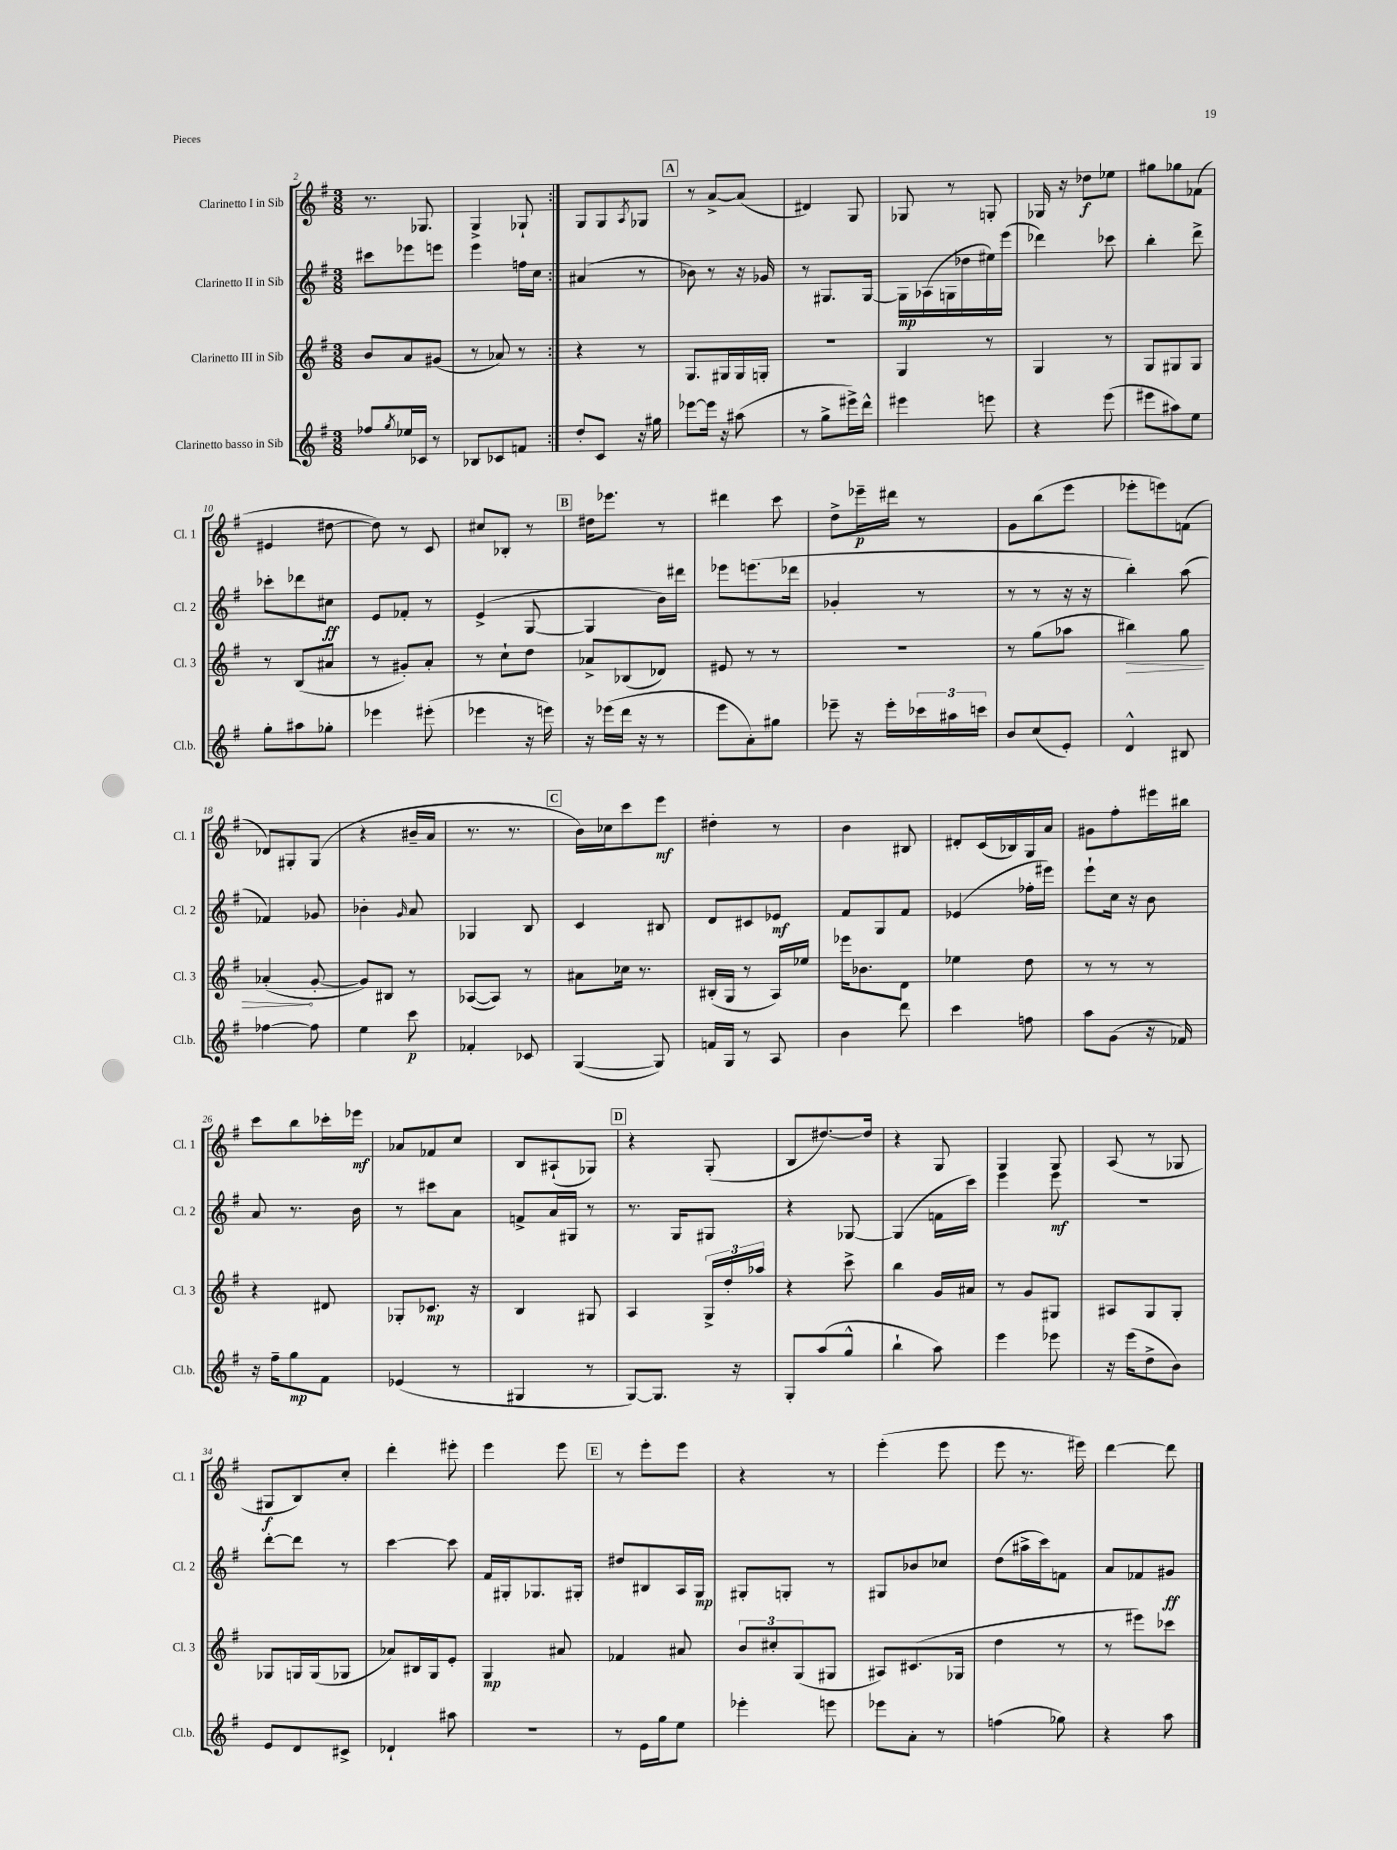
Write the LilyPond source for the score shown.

<<
\new StaffGroup <<
\new Staff = "s0" \with { instrumentName = "Clarinetto I in Sib" shortInstrumentName = "Cl. 1" } {
    \clef treble \key g \major \numericTimeSignature \time 3/8
    \repeat volta 2 { r8. ges8. |
    g4-> ges8-! | }
    g8 g8 \acciaccatura { a8 } ges8 |
    \mark \markup { \box "A" } r8 a'8~-> a'8( |
    dis'4) g8 |
    ges8 r8 g8-. |
    ges16 r16 des''8\f ees''8 |
    gis''8 ges''8 fes'8( |
    eis'4 dis''8~ |
    dis''8) r8 c'8 |
    cis''8 bes8-. r8 |
    \mark \markup { \box "B" } dis''16 ees'''8. r8 |
    dis'''4 c'''8 |
    d''8-> ees'''16--\p dis'''16 r8 |
    g'8 b''8( e'''8 |
    ees'''8-. e'''8) f'8( |
    des'8) gis8-. gis8( |
    r4 bis'16-- a'16 |
    r8. r8. |
    \mark \markup { \box "C" } b'16) ces''16 c'''8 e'''8\mf |
    dis''4-. r8 |
    b'4 bis8 |
    dis'8-. c'16( bes16) g16 a'16 |
    gis'8 fis''8-. eis'''16 bis''16 |
    c'''8 b''8 ces'''16-. ees'''16\mf |
    aes'8 fes'8 c''8 |
    b8 ais8-!( ges8) |
    \mark \markup { \box "D" } r4 g8-.( |
    b8 dis''8.~) dis''16 |
    r4 g8 |
    g4 g8 |
    a8( r8 ges8 |
    gis8\f b8) c''8-. |
    d'''4-. eis'''8-. |
    e'''4 e'''8 |
    \mark \markup { \box "E" } r8 e'''8-. e'''8 |
    r4 r8 |
    e'''4-.( e'''8 |
    e'''8 r8. eis'''16) |
    d'''4~ d'''8 \bar "|." |
}
\new Staff = "s1" \with { instrumentName = "Clarinetto II in Sib" shortInstrumentName = "Cl. 2" } {
    \clef treble \key g \major \numericTimeSignature \time 3/8
    \repeat volta 2 { cis'''8 ees'''8 e'''8 |
    e'''4 f''16 c''16 | }
    ais'4( r8 |
    \mark \markup { \box "A" } bes'8) r8 r16 ges'16 |
    r8 gis8. gis16~ |
    gis16\mp aes16( g16 des''16 eis''16) e'''16( |
    des'''4) ces'''8 |
    b''4-. d'''8-> |
    ces'''8-. des'''8 cis''8\ff |
    e'8 fes'8-. r8 |
    e'4->( g8~ |
    \mark \markup { \box "B" } g4 b'16) dis'''16 |
    ees'''8 e'''8.( des'''16 |
    ges'4-. r8 |
    r8 r8 r16 r16 |
    b''4-.) a''8( |
    fes'4) ges'8 |
    bes'4-. \grace { g'16 } a'8 |
    ges4 b8 |
    \mark \markup { \box "C" } c'4 bis8 |
    d'8 cis'8 ees'8\mf |
    fis'8 g8 fis'8 |
    ees'4( fes''16-. eis'''16) |
    e'''8-! c''16 r16 b'8 |
    a'8 r8. b'16 |
    r8 cis'''8 a'8 |
    f'8-> a'16 gis16 r8 |
    \mark \markup { \box "D" } r8. g16 gis8 |
    r4 ges8~ |
    ges4( f'16 c'''16) |
    e'''4 e'''8\mf |
    r4. |
    d'''8~-. d'''8 r8 |
    c'''4~ c'''8 |
    fis'16 gis16-. ges8. gis16-. |
    \mark \markup { \box "E" } dis''8 bis8 a16 g16\mp |
    gis8-. g8-. r8 |
    gis8 bes'8 ces''8 |
    d''8( ais''16-> c'''16) f'8 |
    a'8 fes'8 gis'8\ff \bar "|." |
}
\new Staff = "s2" \with { instrumentName = "Clarinetto III in Sib" shortInstrumentName = "Cl. 3" } {
    \clef treble \key g \major \numericTimeSignature \time 3/8
    \repeat volta 2 { b'8 a'8 gis'8( |
    r8 aes'8) r8 | }
    r4 r8 |
    \mark \markup { \box "A" } g8. gis16 gis16 g16-. |
    R4. |
    g4 r8 |
    g4 r8 |
    g8 gis8 gis8 |
    r8 b8( ais'8 |
    r8 gis'8-.) a'8-. |
    r8 c''8-! d''8 |
    \mark \markup { \box "B" } aes'8-> bes8( des'8) |
    eis'8 r8 r8 |
    R4. |
    r8 g''8( aes''8 |
    \once \override Hairpin.circled-tip = ##t bis''4\>) g''8 |
    aes'4-.\!( g'8~-. |
    g'8) bis8 r8 |
    aes8~( aes8) r8 |
    \mark \markup { \box "C" } ais'8 ces''16 r8. |
    bis16-.( g16 r8 a16) ees''16 |
    ees'''16 bes'8. d'8 |
    ees''4 d''8 |
    r8 r8 r8 |
    r4 dis'8 |
    ges8-. ces'8.\mp r16 |
    b4 gis8 |
    \mark \markup { \box "D" } a4 \tuplet 3/2 { g16-> d''16-. aes''16 } |
    r4 c'''8-> |
    b''4 g'16 ais'16 |
    r8 g'8 gis8 |
    ais8 g8 g8-. |
    ges8 g16 g16( ges8 |
    aes'8) bis16 g16 e'8-. |
    g4\mp ais'8 |
    \mark \markup { \box "E" } fes'4 ais'8 |
    \tuplet 3/2 { b'8 cis''8-. g8( } gis8 |
    ais8) cis'8.( ges16 |
    d''4 r8 |
    r8 eis'''8) ces'''8 \bar "|." |
}
\new Staff = "s3" \with { instrumentName = "Clarinetto basso in Sib" shortInstrumentName = "Cl.b." } {
    \clef treble \key g \major \numericTimeSignature \time 3/8
    \repeat volta 2 { fes''8 \acciaccatura { g''8 } ees''16 ces'16 r8 |
    bes8 ces'8 f'8 | }
    d''8-. c'8 r16 gis''16 |
    \mark \markup { \box "A" } ees'''8~ ees'''16 r16 ais''8( |
    r8 g''8-> eis'''16->) d'''16-^ |
    eis'''4 e'''8 |
    r4 e'''8( |
    eis'''8 ais''8) e''8 |
    g''8-. ais''8 ges''8-. |
    ees'''4 eis'''8-.( |
    ees'''4 r16 e'''16) |
    \mark \markup { \box "B" } r16 ees'''16( d'''16 r16 r8 |
    e'''8 a'8-.) gis''8 |
    ees'''8-- r16 ees'''16-. \tuplet 3/2 { ces'''16 ais''16 c'''16 } |
    b'8 c''8( e'8-.) |
    d'4-^ bis8 |
    fes''4~ fes''8 |
    e''4 c'''8\p |
    fes'4-. ces'8 |
    \mark \markup { \box "C" } g4~( g8) |
    f'16 g16 r8 a8 |
    b'4 d'''8 |
    c'''4 f''8 |
    a''8 g'8( r16 fes'16) |
    r16 fis''16-- g''8\mp fis'8 |
    ees'4( r8 |
    gis4 r8 |
    \mark \markup { \box "D" } g8~) g8. r16 |
    g8-. a''8( g''8-^ |
    b''4-! a''8) |
    e'''4 ees'''8 |
    r16 e'''16( d''8-> b'8) |
    e'8 d'8 cis'8-> |
    des'4-! ais''8 |
    R4. |
    \mark \markup { \box "E" } r8 e'16 g''16 e''8 |
    ees'''4-. e'''8 |
    ees'''8 a'8-. r8 |
    f''4( ges''8) |
    r4 a''8 \bar "|." |
}
>>
>>
\layout { \context { \Score currentBarNumber = #2 } }
